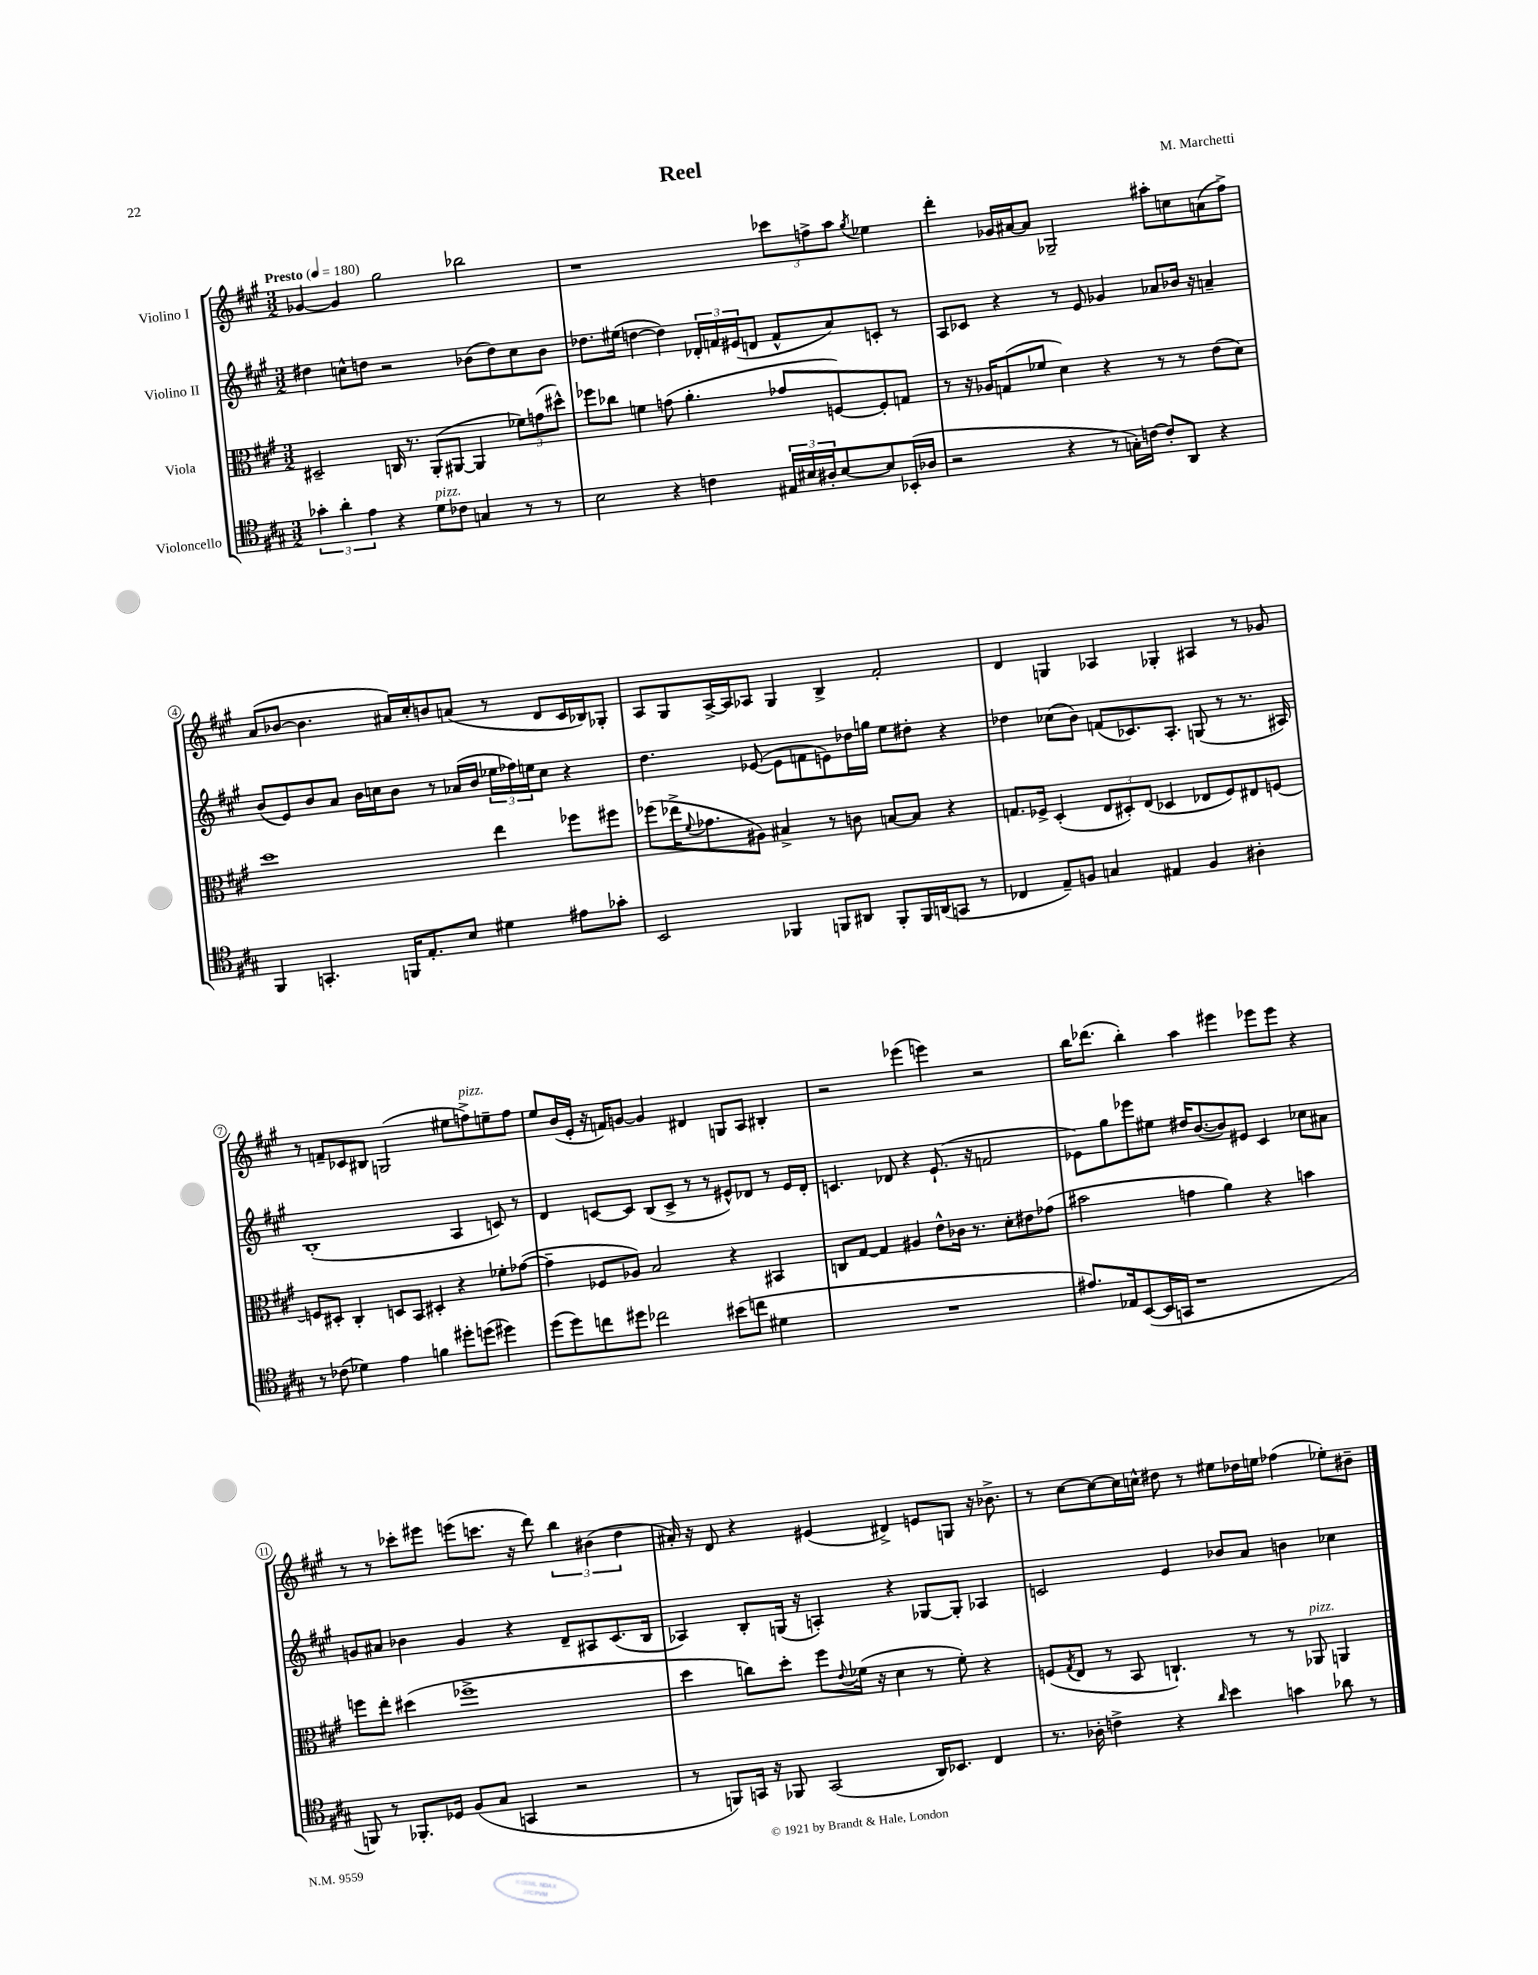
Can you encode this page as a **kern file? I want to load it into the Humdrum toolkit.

**kern	**kern	**kern	**kern
*staff4	*staff3	*staff2	*staff1
*clefC4	*clefC3	*clefG2	*clefG2
*k[f#c#g#]	*k[f#c#g#]	*k[f#c#g#]	*k[f#c#g#]
*M3/2	*M3/2	*M3/2	*M3/2
*MM180	*MM180	*MM180	*MM180
6g-'\	2D#~/	4dd#\	[4g-/
6a'\	.	.	.
.	.	8cc^^\L	4g-/]
6e\	.	.	.
.	.	8dd\J	.
4r	16C/	2r	2gg#\
.	8.r	.	.
8d\L	(8AA'/L	.	.
8c-\J	[8AA#/J	.	.
4G/	4AA#/]	(8b-\L	2bb-\
.	.	8dd\)	.
8r	12f-\L)	8cc\	.
.	(12g\	.	.
8r	.	8b-\J	.
.	12dd#^^\J)	.	.
=	=	=	=
2B\	8ff-\L	8.dd-\L	1r
.	8cc-\J	.	.
.	.	(16ee#\Jk	.
.	4f\	[4dd\	.
4r	(8g\	4dd\])	.
.	4.a'\	.	.
4c\	.	24d-'/LL	.
.	.	24f/	.
.	.	(24e#/J	.
.	.	8d/J	.
24E#/LL	8g-/L	8f^^/L	12ccc-\L
24B#/	.	.	.
24A#'/J	.	.	12ff^\
[8B#/	[8F/)	8a/)	.
.	.	.	12aa\J
.	.	.	8qgg#/
8B#/]	8F'/]	8c'/J	4ee-\
(16BB-'/L	8G/J	8r	.
16A-/JJ	.	.	.
=	=	=	=
2r	8r	8A/L	4ddd'\
.	16r	8c-/J	.
.	16A-/LK	.	.
.	(8G/	4r	16g-/LL
.	.	.	[16a#/J
.	8f-/J	.	8a#/]J
4r	4d\)	8r	2G-~/
.	.	8e/	.
8r	4r	4g-/	.
16G'\LL)	.	.	.
[16c\JJ	.	.	.
8c'/]L	8r	8a-/L	8aa#'\L
8AA/J	8r	16b-/Jk	8cc\
.	.	16r	.
4r	(8e\L	4a~/	(8a\
.	8d\J)	.	8ff#^\J)
=	=	=	=
4FF#/	1dd	(8b/L	(8a/L
.	.	8e/)	[8b-/J
4.GG'/	.	8b/	4.b-\]
.	.	8a/J	.
.	.	16b\LL	.
.	.	16cc\J	.
16FF/LK	.	8b\J	16a#/LL)
8.E'/	.	.	16cc#'/J
.	.	8r	8b/
8B/J	.	(16a-/LL	(8a/J
.	.	16b/JJ	.
4d#\	4ee\	24ee-\LL	8r
.	.	24ff-\)	.
.	.	24ee\J	.
.	.	8cc\J	8d/L
8e#\L	8ff-\L	4r	16c#/L
.	.	.	16B-/J)
8g-'\J	8ff#\J	.	8G-'/J
=	=	=	=
2BB/	(8ff-\L	4.dd\	8A/L
.	16ee-^\K	.	8G#/
.	8qqf#/	.	.
.	8.g-\	.	.
.	.	.	[16A^/L
.	.	.	16A/]J
.	8A#\J)	([8e-/	8A-/J
4FF-/	4B#^/	8e-\]L	4G#/
.	.	8f\	.
8FF/L	8r	8e\)	4B^/
8AA#/J	8c\	16dd-\L	.
.	.	16gg\JJ	.
8FF'/L	[8B/L	8ee\L	2f#'/
16FF/L	8B/]J	8dd#'\J	.
(16AA/J	.	.	.
8GG/J	4r	4r	.
8r	.	.	.
=	=	=	=
4C-/	8.G/L	4dd-\	4d/
.	16F-^/Jk	.	.
8E~/L)	(4D'/	(8cc-\L	4G/
8F/J	.	8b\J)	.
4G/	12E/L	(8f/L	4A-/
.	12D#'/)	.	.
.	.	8.c-/)	.
.	(12E/J	.	.
4E#/	4D-/	.	4G-'/
.	.	8.A'/J	.
4F/	8E-/L	(8G/	4A#/
.	8F-/)	8r	.
4A#'\	8E#/	8.r	8r
.	[8F/J	.	8g-/
.	.	16A#/)	.
=	=	=	=
8r	8F/]L	(1B'	8r
(8c-\	8D#'/J	.	8f~/L
4d-\)	4C#'/	.	8c-/
.	.	.	8B#/J
4e\	8D/L	.	(2G/
.	8BB/J	.	.
4f\	4D#'/	.	.
8dd#'\L	4r	4A/	8ee#\L
(8dd\J	.	.	8ff^\)
4dd#\)	8f-'\L	8c/)	8ee~\
.	([8g-\J	8r	8ff\J
=	=	=	=
(8dd\L	4g-~\]	4d/	8ee/L
8dd\)	.	.	(16b/L
.	.	.	16e'/JJ
8cc\	8F-/L	[8c/L	16r
.	.	.	16f/LK)
8dd#\J	8A-/J)	8c/]J	[8g/J
2cc-\	2B/	(8B/L	4g/]
.	.	8c^/J	.
.	.	8r	4d#/
.	.	8r	.
(8b#\L	4r	8e#^^/L)	8G/L
8cc\J	.	8d-/J	8A/J
4d#\	4BB#/	8r	4B#'/
.	.	16e#/LL	.
.	.	16d-'/JJ	.
=	=	=	=
1.r	8C/L	4.c/	2r
.	[8G#/J	.	.
.	4G#/]	.	.
.	.	8d-/	.
.	4A#/	4r	(4eee-\
.	8e^^\L	(8.e`/	4eee\)
.	16c-\Jk	.	.
.	8.r	16r	.
.	.	2f/	2r
.	8d'\L	.	.
.	8e#\	.	.
.	(8g-\J	.	.
=	=	=	=
8.e#/L)	2b#\	8e-\L)	16bb\LK
.	.	.	(8.ddd-\J
.	.	8gg#\	.
16E-/k	.	.	.
([8BB/	.	8eee-\	4bb'\)
16BB/]L	.	8ee#\J	.
16GG/JJ	.	.	.
1r	4g\	16dd#/LK	4aa\
.	.	([8.b/	.
.	4a\)	8b/])	4eee#\
.	.	8e#/J	.
.	4r	4c#/	8eee-\L
.	.	.	8eee-\J
.	4b\	8cc-\L	4r
.	.	8a#\J	.
=	=	=	=
8FF/)	8ff\L	8g/L	8r
8r	8ee'\J	8a#/J	8r
8.FF-'/L	(4dd#\	4b-\	8ccc-'\L
.	.	.	8eee#\J
16D-/Jk	.	.	.
(8F#/L	1ff-^	4g/	(8eee\L
8G#/J	.	.	8.ccc\J
4GG/	.	4r	.
.	.	.	16r
.	.	.	8ddd\)
2r	.	8d~/L	6bb\
.	.	8A#/	.
.	.	.	(6b#\
.	.	(8.c#/	.
.	.	.	6dd\
.	.	16B/Jk	.
=	=	=	=
8r	4dd\	4A-/)	16a#'/)
.	.	.	16r
8FF/L)	.	.	8d/
16GG/Jk	8cc\L)	8B'/L	4r
16r	.	.	.
8FF-/	8dd'\J	(16G/Jk	.
.	.	16r	.
(2GG/	8ff#\L	4A'/)	(4e#/
.	8qqe/	.	.
.	(16f-\Jk	.	.
.	16r	.	.
.	4d\	4r	4d#^/)
16AA/LK)	8r	[8G-/L	8e/L
8.BB-/J	.	.	.
.	8f-'\)	8G-'/]J	8G/J
4C#/	4r	4A-/	16r
.	.	.	8.b-^\
=	=	=	=
8.r	(8F/L	2c/	8r
.	8qG#/	.	.
.	8E/J	.	[8cc#\L
16A-'\	.	.	.
4c^\	8r	.	8cc#\_
.	8BB/	.	16cc#\]L
.	.	.	16cc^^\JJ
4r	4.C`/)	4e/	8dd#\
.	.	.	8r
16qqa/	.	.	.
4b\	.	8b-/L	8ee#\L
.	8r	8a/J	16dd-\L
.	.	.	16ee\JJ
4g\	8r	4b\	(4ff-\
.	8AA-/	.	.
8a-\	4AA/	4cc-\	8ee-'\L)
8r	.	.	8b#~\J
==	==	==	==
*-	*-	*-	*-
